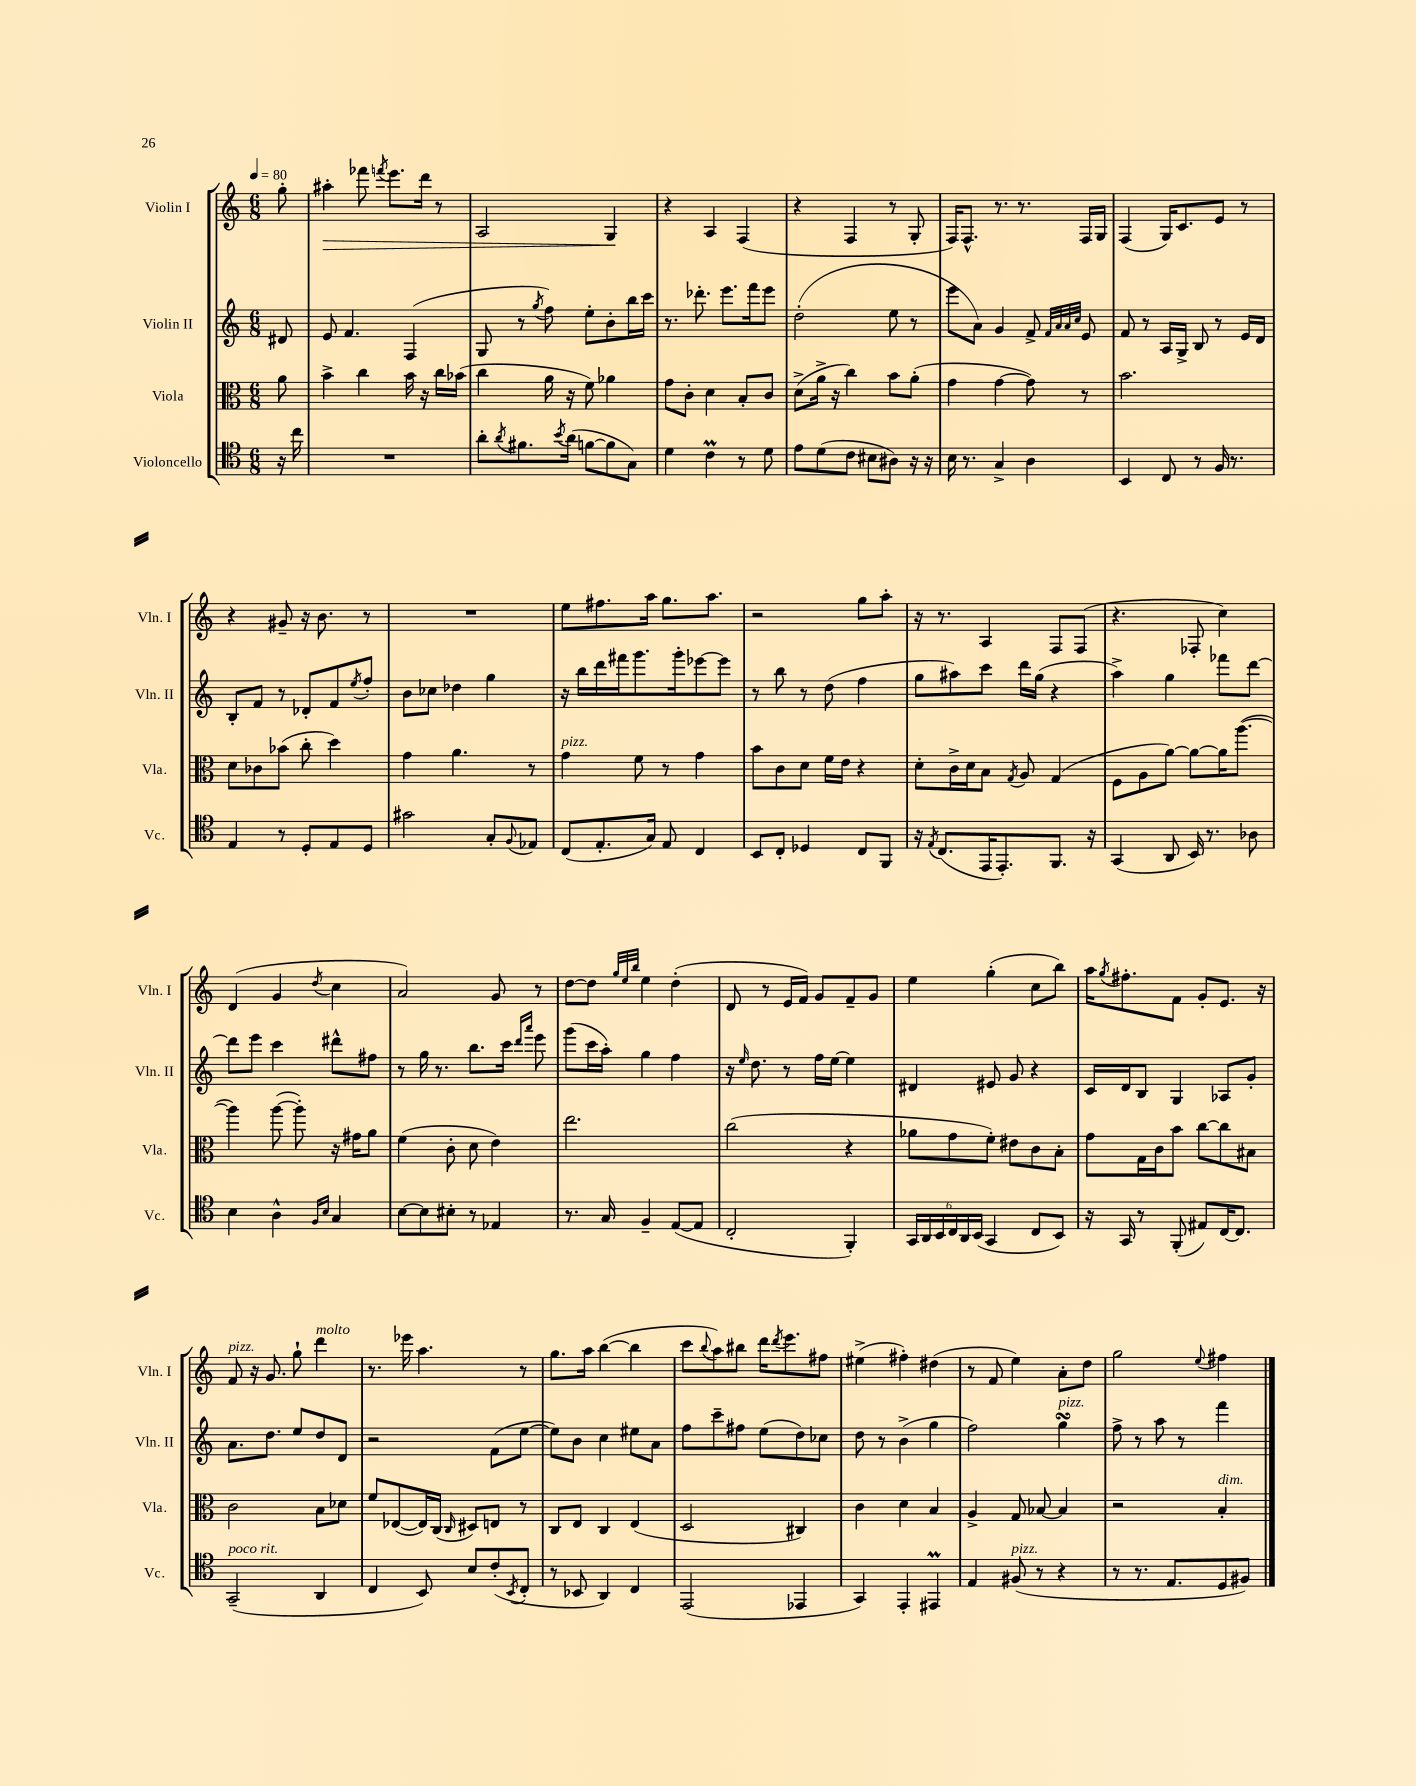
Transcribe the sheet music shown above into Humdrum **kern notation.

**kern	**kern	**kern	**kern
*staff4	*staff3	*staff2	*staff1
*clefC4	*clefC3	*clefG2	*clefG2
*k[]	*k[]	*k[]	*k[]
*M6/8	*M6/8	*M6/8	*M6/8
*MM80	*MM80	*MM80	*MM80
16r	8a\	8d#/	8gg'\
16cc\	.	.	.
=	=	=	=
2.r	4b^\	8e/	4aa#'\
.	.	4.f/	.
.	4cc\	.	8fff-\
.	.	.	8qfff/
.	.	.	8.eee\L
.	16b\	(4F/	.
.	16r	.	16ddd\Jk
.	16cc\LL	.	8r
.	(16b-\JJ	.	.
=	=	=	=
8a'\L	4cc\	8G/	2A/
8qa/	.	.	.
8.f#\	.	8r	.
.	.	8qgg/	.
.	16a\	8ff\)	.
8qb/	.	.	.
(16a\Jk	16r	.	.
[8f\L	8f\)	8ee'\L	.
8f\]	4a-\	8b'\	4G/
8G\J)	.	16bb\L	.
.	.	16ccc\JJ	.
=	=	=	=
4d\	8g\L	8.r	4r
.	8c'\J	.	.
.	.	8.ddd-'\	.
4c\	4d\	.	4A/
.	.	8.eee\L	.
8r	8B'/L	.	(4F/
.	.	16fff\k	.
8d\	8c/J	8eee\J	.
=	=	=	=
8e\L	(8d^\L	(2dd'\	4r
(8d\	16a^\Jk	.	.
.	16r	.	.
8c\J	4cc\)	.	4F/
8B#\L	.	.	.
8A#\J)	8b\L	8ee\	8r
16r	(8a'\J	8r	8G'/
16r	.	.	.
=	=	=	=
16B\	4g\	8eee\L	16F/LK)
8.r	.	.	8.F^^/J
.	.	8a\J)	.
4G^/	[4g\	4g/	8.r
.	.	.	8.r
4A\	8g\])	8f^/	.
.	.	32qqf/LLL	.
.	.	32qqa/	.
.	.	32qqa/	.
.	.	32qqcc/JJJ	.
.	8r	8e/	16F/LL
.	.	.	16G/JJ
=	=	=	=
4BB/	2.b\	8f/	(4F/
.	.	8r	.
8C/	.	16A/LL	16G/LK)
.	.	16G^/JJ	8.c/
8r	.	8B/	.
16F/	.	8r	8e/J
8.r	.	.	.
.	.	16e/LL	8r
.	.	16d/JJ	.
=	=	=	=
4E/	8d\L	8B'/L	4r
.	8c-\	8f/J	.
8r	(8b-\J	8r	8g#~/
8D'/L	8cc'\	8d-'/L	16r
.	.	.	8.b\
8E/	4dd\)	8f/	.
.	.	8qee/	.
8D/J	.	8ff'/J	8r
=	=	=	=
2g#\	4g\	8b\L	2.r
.	.	8cc-\J	.
.	4.a\	4dd-\	.
8G'/L	.	4gg\	.
8qqF/	.	.	.
8E-/J	8r	.	.
=	=	=	=
(8C/L	4g\	16r	8ee\L
.	.	16bb\LL	.
8.E'/	.	16ddd\	8.ff#\
.	.	16fff#\J	.
.	8f\	8.ggg\	.
16G/Jk)	.	.	16aa\Jk
8E/	8r	.	8.gg\L
.	.	16ggg'\k	.
4C/	4g\	[8eee-\	.
.	.	.	8.aa\J
.	.	8eee-\]J	.
=	=	=	=
8BB/L	8b\L	8r	2r
8C'/J	8c\	8bb\	.
4D-/	8d\J	8r	.
.	16f\LL	(8dd\	.
.	16e\JJ	.	.
8C/L	4r	4ff\	8gg\L
8FF/J	.	.	8aa'\J
=	=	=	=
16r	8d'\L	8gg\L	16r
8qE/	.	.	.
(8.C/L	.	.	8.r
.	16c^\L	8aa#\)	.
.	16d\J	.	.
16EE/K	8B\J	8ccc\J	4A/
8.EE'/)	.	.	.
.	8qG/	.	.
.	8A/	16ddd\LL	.
.	.	(16gg\JJ	.
8.FF/J	(4G/	4r	8F/L
.	.	.	(8F/J
16r	.	.	.
=	=	=	=
(4GG/	8F\L	4aa^\)	4.r
.	8A\	.	.
8AA/	[8a\J)	4gg\	.
16BB/)	8a\_L	.	8F-'/
8.r	.	.	.
.	16a\]K	8fff-\L	4cc\)
.	([8.aa\J	.	.
8A-\	.	[8ddd\J	.
=	=	=	=
4B\	4aa\])	8ddd\]L	(4d/
.	.	8eee\J	.
4A^^\	([8aa\	4ccc\	4g/
.	8aa'\])	.	.
16qqF/LL	.	.	.
16qqB/JJ	.	.	8qdd/
4G/	16r	8ddd#^^\L	4cc\
.	16g#\LK	.	.
.	8a\J	8ff#\J	.
=	=	=	=
[8B\L	(4f\	8r	2a/)
8B\]	.	16gg\	.
.	.	8.r	.
8B#'\J	8c'\	.	.
8r	8d\	8.bb\L	.
4E-/	4e\)	.	8g/
.	.	16ccc\Jk	.
.	.	16qqddd/LL	.
.	.	16qqaaa/JJ	.
.	.	8eee\	8r
=	=	=	=
8.r	2.ee\	(8ggg\L	[8dd\L
.	.	16ccc\L	8dd\]J
16G/	.	16aa'\JJ)	.
.	.	.	32qqgg/LLL
.	.	.	32qqee/
.	.	.	32qqbb/JJJ
4F~/	.	4gg\	4ee\
([8E/L	.	4ff\	(4dd'\
8E/]J	.	.	.
=	=	=	=
2C'/	(2cc\	16r	8d/
.	.	16qqee/	.
.	.	8.dd\	.
.	.	.	8r
.	.	8r	16e/LL
.	.	.	16f/JJ)
.	.	16ff\LL	8g/L
.	.	[16ee\JJ	.
4FF'/)	4r	4ee\]	8f~/
.	.	.	8g/J
=	=	=	=
24GG/LL	8a-\L	4d#/	4ee\
24AA/	.	.	.
24BB/	.	.	.
24C/	8g\	.	.
24AA/	.	.	.
(24BB/JJ	.	.	.
4GG/	8f'\J)	8e#/	(4gg'\
.	8e#\L	8g/	.
8C/L	8c\	4r	8cc\L
8BB/J)	8B'\J	.	8bb\J)
=	=	=	=
16r	8g\L	16c/LL	16aa\LK
.	.	.	8qgg/
16GG/	.	16d/J	8.ff#'\
8r	16G\L	8B/J	.
.	16c\J	.	.
(8FF'/	8b\J	4G/	8f\J
8E#/L)	[8cc\L	.	8g'/L
[16C/K	8cc\]	8A-/L	8.e/J
8.C/]J	.	.	.
.	8B#\J	8g'/J	.
.	.	.	16r
=	=	=	=
(2GG~/	2c\	8.a\L	8f/
.	.	.	16r
.	.	8.dd\J	8.g/
.	.	8ee/L	8gg`\
4AA/	8B\L	8dd/	4ddd\
.	8d-\J	8d/J	.
=	=	=	=
4C/	8f/L	2r	8.r
.	([8E-/	.	.
.	.	.	16eee-\
8BB/)	16E-/]L)	.	4.aa\
.	(16C/JJ	.	.
.	16qqC/	.	.
8B/L	8D#/L)	.	.
(8c'/	8E/J	(8f\L	.
8qBB/	.	.	.
8C'/J	8r	[8ee\J	8r
=	=	=	=
8r	8C/L	8ee\]L)	8.gg\L
8BB-/	8E/J	8b\J	.
.	.	.	16aa\Jk
4AA/)	4C/	4cc\	([4bb\
4C/	(4E/	8ee#\L	4bb\]
.	.	8a\J	.
=	=	=	=
(2EE/	2D/	8ff\L	8ccc\L
.	.	.	8qqbb/
.	.	8ccc~\	8aa\)
.	.	8ff#\J	8bb#\J
.	.	(8ee\L	16ddd\LK
.	.	.	8qddd/
.	.	.	8.eee\
4EE-/	4C#/)	8dd\)	.
.	.	8cc-\J	8ff#\J
=	=	=	=
4GG/)	4c\	8dd\	(4ee#^\
.	.	8r	.
4EE'/	4d\	(4b^\	4ff#'\)
4EE#/	4B/	4gg\	(4dd#\
=	=	=	=
4E/	4A^/	2ff\)	8r
.	.	.	8f/
(8F#/	8G/	.	4ee\)
8r	[8B-/	.	.
4r	4B-/]	4gg\	8a'\L
.	.	.	8dd\J
=	=	=	=
8r	2r	8ff^\	2gg\
8.r	.	8r	.
.	.	8aa\	.
8.E/L	.	.	.
.	.	8r	.
.	.	.	8qqee/
8D/	4B'/	4fff\	4ff#\
8F#/J)	.	.	.
==	==	==	==
*-	*-	*-	*-
